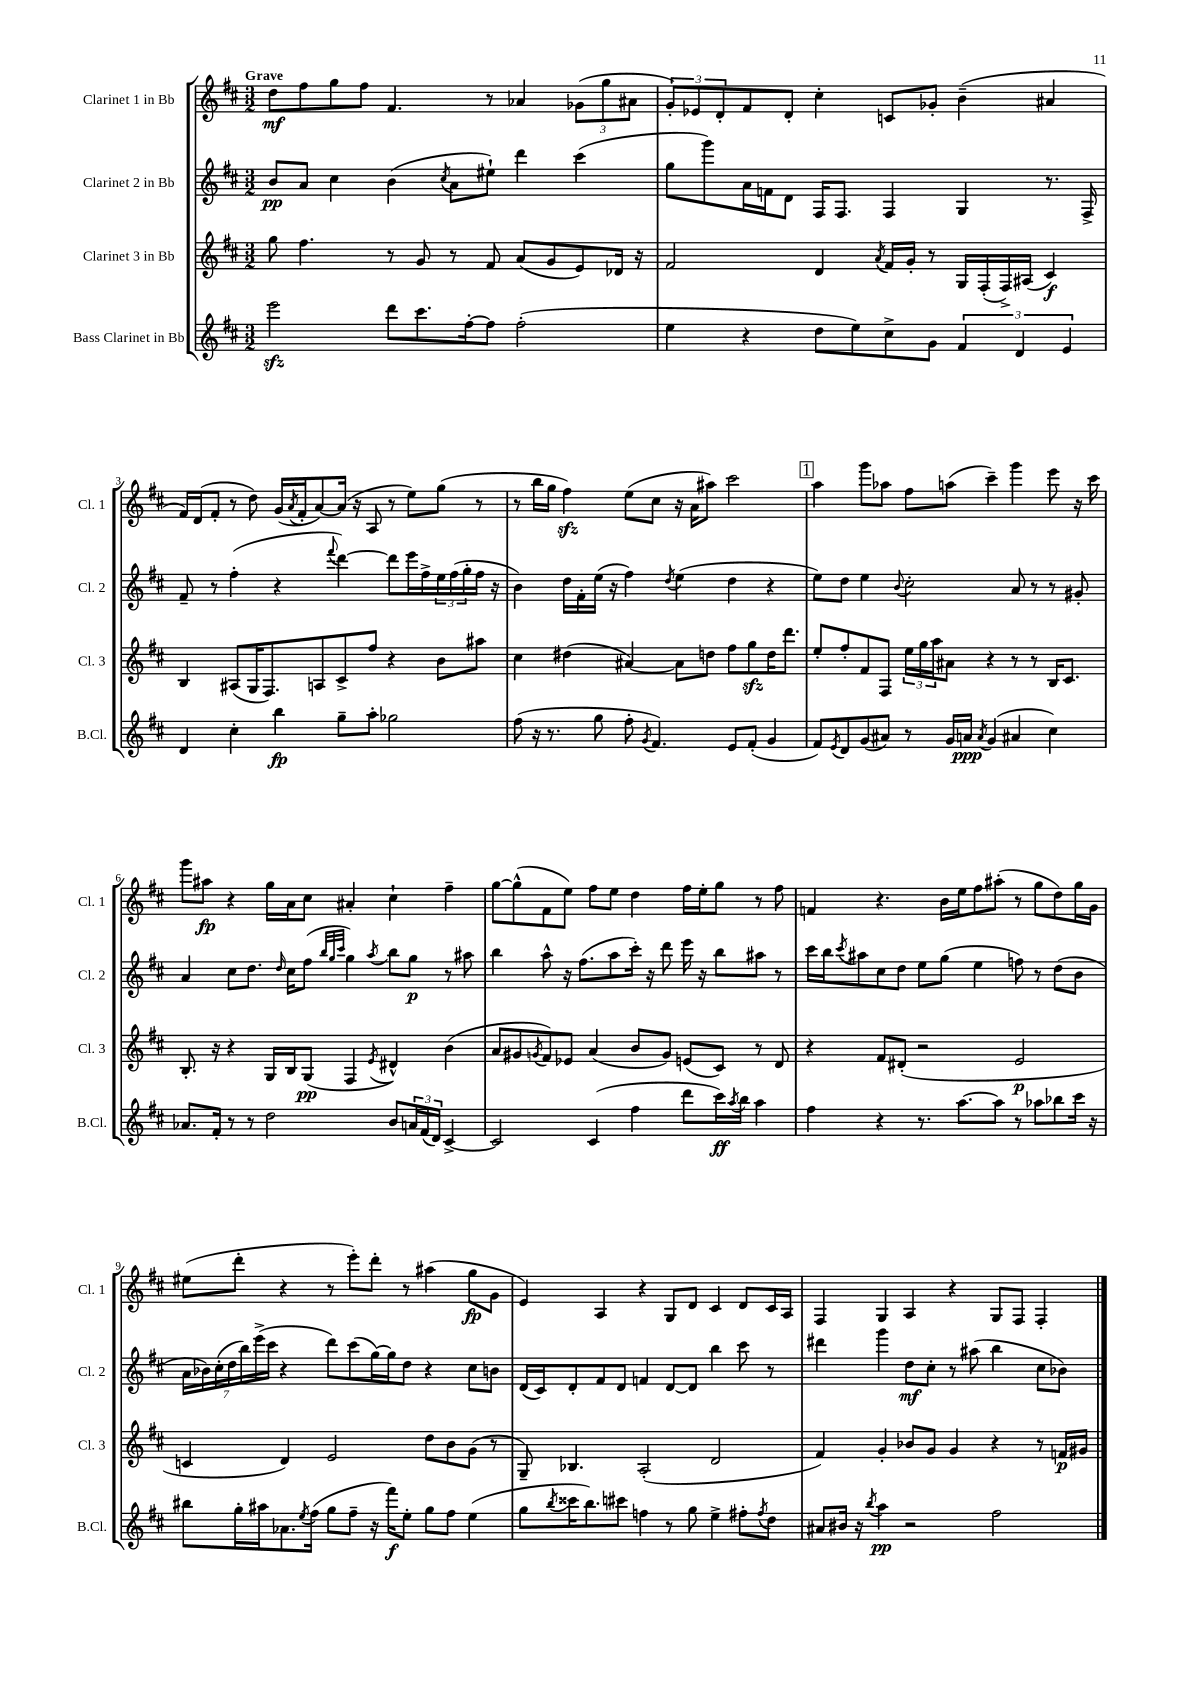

**kern	**kern	**kern	**kern
*staff4	*staff3	*staff2	*staff1
*clefG2	*clefG2	*clefG2	*clefG2
*k[f#c#]	*k[f#c#]	*k[f#c#]	*k[f#c#]
*M3/2	*M3/2	*M3/2	*M3/2
2eee	8gg	8b	8dd
.	4.ff#	8a	8ff#
.	.	4cc#	8gg
.	.	.	8ff#
8ddd	8r	(4b	4.f#
8.ccc#	8g	.	.
.	.	8qcc#	.
.	8r	8a	.
[16ff#'	.	.	.
8ff#]	8f#	8ee#`)	8r
(2ff#'	(8a	4ddd	4a-
.	8g	.	.
.	8e)	(4ccc#	(12g-
.	.	.	12gg
.	16d-	.	.
.	.	.	12a#
.	16r	.	.
=	=	=	=
4ee	2f#	8gg	12g')
.	.	.	12e-
.	.	8ggg)	.
.	.	.	12d'
4r	.	16a	8f#
.	.	16f	.
.	.	8d	8d'
8dd	4d	16F#	4cc#'
.	.	8.F#	.
8ee)	.	.	.
.	8qa	.	.
8cc#^	16f#	4F#	8c
.	16g'	.	.
8g	8r	.	8g-'
6f#	16G	4G	(4b~
.	(16F#'	.	.
.	16F#^)	.	.
6d	.	.	.
.	(16A#	.	.
.	4c#)	8.r	4a#
6e	.	.	.
.	.	16F#^	.
=	=	=	=
4d	4B	8f#~	16f#)
.	.	.	(16d
.	.	8r	8f#'
4cc#'	(8A#	(4ff#'	8r
.	16G	.	8dd)
.	8.F#)	.	.
4bb	.	4r	(16g
.	.	.	8qa
.	.	.	16f#'
.	8A	.	[8a)
.	.	8qqfff#	.
8gg~	8c#^	[4ddd)	(16a]
.	.	.	16r
8aa'	8ff#	.	8A
2gg-	4r	8ddd]	8r
.	.	16eee	8ee)
.	.	16ff#^	.
.	8b	24ee	(8gg
.	.	(24ff#	.
.	.	24gg'	.
.	8aa#	16ff#	8r
.	.	16r	.
=	=	=	=
(8ff#	4cc#	4b)	8r
16r	.	.	16bb
8.r	.	.	16gg
.	(4dd#	16dd	4ff#)
.	.	16f#'	.
8gg	.	(16ee	.
.	.	16r	.
8ff#'	[4a#)	4ff#)	(8ee
8qg	.	.	.
4.f#)	.	.	8cc#
.	.	8qdd	.
.	8a#]	(4ee	16r
.	.	.	16a
.	8dd	.	8aa#)
8e	8ff#	4dd	2ccc#
(8f#'	8gg	.	.
4g	16dd	4r	.
.	8.ddd	.	.
=	=	=	=
8f#)	8ee'	8ee)	4aa
8qe	.	.	.
8d	8ff#'	8dd	.
(8g	8f#	4ee	8ggg
8a#)	8F#	.	8aa-
.	.	8qqb	.
8r	24ee	2cc#'	8ff#
.	24gg	.	.
.	24aa	.	.
16g	8a#	.	(8aa
16a	.	.	.
8qa	.	.	.
(4g	4r	.	4ccc#~)
4a#	8r	8a	4ggg
.	8r	8r	.
4cc#)	16B	8r	8eee
.	8.c#	.	.
.	.	8g#'	16r
.	.	.	16ccc#
=	=	=	=
8.a-	8.B'	4a	8ggg
.	.	.	8aa#
16f#'	16r	.	.
8r	4r	8cc#	4r
8r	.	8.dd	.
2dd	16G	.	16gg
.	.	16qqdd	.
.	16B	16cc#	16a
.	(8G	(8ff#	8cc#
.	.	32qqbb	.
.	.	32qqgg	.
.	.	32qqccc#	.
.	4F#	4gg)	4a#'
.	8qe	8qaa	.
8b	4d#^^)	8bb	4cc#`
24a	.	8gg	.
(24f#	.	.	.
24d)	.	.	.
[4c#^	(4b	8r	4ff#~
.	.	8aa#	.
=	=	=	=
2c#]	8a	4bb	[8gg
.	8g#	.	(8gg^^]
.	8qg	.	.
.	8f#)	8aa^^	8f#
.	8e-	16r	8ee)
.	.	(8.ff#	.
(4c#	(4a	.	8ff#
.	.	8aa	8ee
4ff#	8b	16ccc#')	4dd
.	.	16r	.
.	8g)	8ddd	.
8ddd	(8e	16eee	16ff#
.	.	16r	16ee'
16ccc#)	8c#)	8bb	8gg
8qaa	.	.	.
16bb	.	.	.
4aa	8r	8aa#	8r
.	8d	8r	8ff#
=	=	=	=
4ff#	4r	16ccc#	4f
.	.	16bb	.
.	.	8qccc#	.
.	.	8aa#	.
4r	8f#	8cc#	4.r
.	(8d#'	8dd	.
8.r	2r	8ee	.
.	.	(8gg	16b
[8.aa	.	.	16ee
.	.	4ee	8ff#
8aa]	.	.	(8aa#'
8r	2e	8ff)	8r
8aa-	.	8r	8gg
8bb-	.	(8dd	8dd)
16ccc#	.	8b	16gg
16r	.	.	16g
=	=	=	=
8bb#	4c	28a	(8ee#
.	.	28b-)	.
.	.	(28cc#'	.
.	.	28dd	.
16gg'	.	.	8ddd'
.	.	28bb)	.
.	.	(28eee^	.
16aa#	.	.	.
.	.	28ccc#	.
8.a-	4d)	4r	4r
8qee	.	.	.
(16ff#	.	.	.
8gg	2e	8ddd)	8r
8ff#~	.	(8ccc#	8eee')
16r	.	[16gg)	8ddd'
16fff#)	.	16gg]	.
8ee'	.	8dd	8r
8gg	8dd	4r	(4aa#
8ff#	8b	.	.
(4ee	(8g	8cc#	8gg
.	8r	8b	8g
=	=	=	=
8gg	8G~)	(16d	4e)
.	.	16c#)	.
8qbb	.	.	.
16ccc##	4.B-	8d'	.
8.bb)	.	.	.
.	.	8f#	4A
8ccc#	.	8d	.
4ff	(2A'	4f	4r
8r	.	[8d	8G
8gg	.	8d]	8d
4ee^	2d	4bb	4c#
8ff#'	.	8ccc#	8d
8qff#	.	.	.
8dd	.	8r	16c#
.	.	.	16A
=	=	=	=
8a#	4f#)	4ddd#	4F#
16b#	.	.	.
16r	.	.	.
8qbb	.	.	.
4aa	4g'	4ggg	4G
2r	8b-	8dd	4A
.	8g	8cc#'	.
.	4g	8r	4r
.	.	(8aa#	.
2ff#	4r	4bb	8G
.	.	.	8F#
.	8r	8cc#	4F#'
.	16f	8b-)	.
.	16g#	.	.
==	==	==	==
*-	*-	*-	*-
